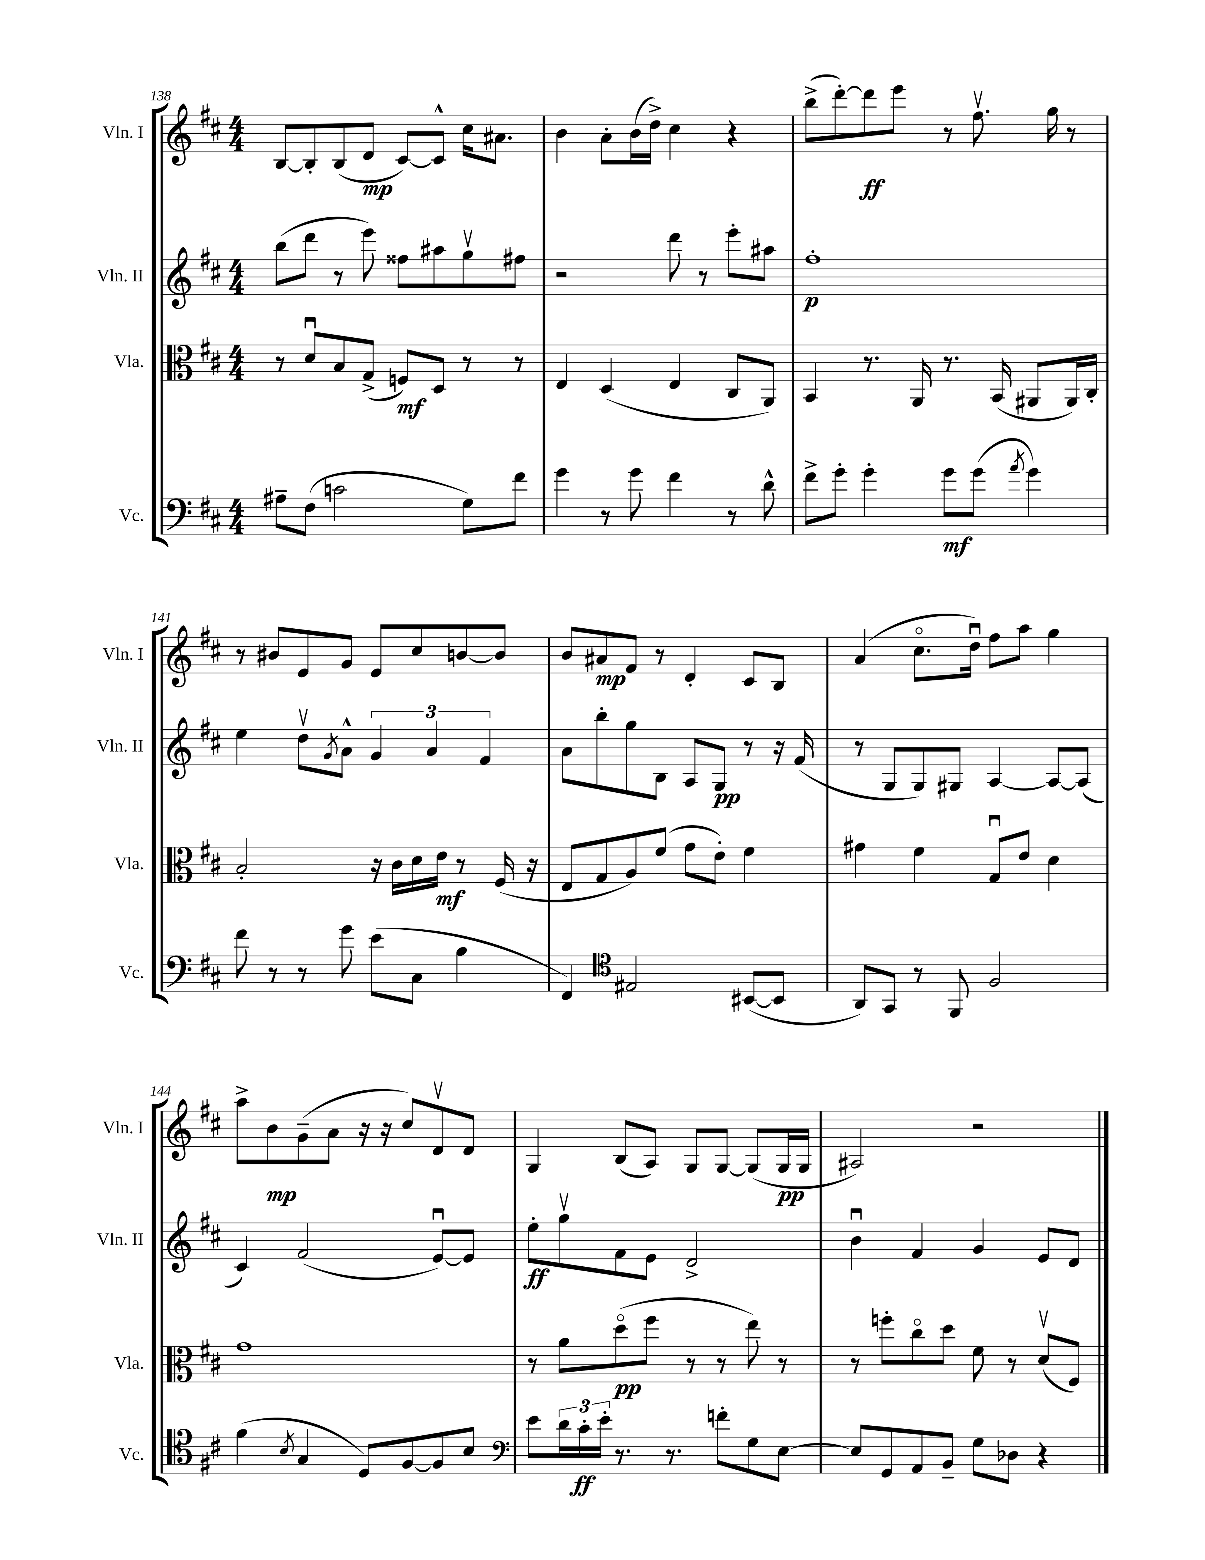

**kern	**dynam	**kern	**dynam	**kern	**dynam	**kern	**dynam
*part4	*part4	*part3	*part3	*part2	*part2	*part1	*part1
*staff4	*staff4	*staff3	*staff3	*staff2	*staff2	*staff1	*staff1
*I"Vc.	*	*I"Vla.	*	*I"Vln. II	*	*I"Vln. I	*
*I'Vc.	*	*I'Vla.	*	*I'Vln. II	*	*I'Vln. I	*
*clefF4	*	*clefC3	*	*clefG2	*	*clefG2	*
*k[f#c#]	*	*k[f#c#]	*	*k[f#c#]	*	*k[f#c#]	*
*M4/4	*	*M4/4	*	*M4/4	*	*M4/4	*
=138	=138	=138	=138	=138	=138	=138	=138
8A#X~\L	.	8r	.	(8bb\L	.	[8B/L	.
(8F#\J	.	8du/L	.	8ddd\J	.	8B'/]	.
2cn\	.	8B/	.	8r	.	(8B/	.
.	.	(8G^/J	.	8eee\)	.	8d/J	mp
.	.	8Fn/L)	mf	8ff##X\L	.	[8c#/L)	.
.	.	8D/J	.	8aa#X\	.	8c#^^/J]	.
8G\L)	.	8r	.	8ggv\	.	16cc#\KL	.
.	.	.	.	.	.	8.a#X\J	.
8f#\J	.	8r	.	8ff#X\J	.	.	.
=139	=139	=139	=139	=139	=139	=139	=139
4g\	.	4E/	.	2r	.	4b\	.
8r	.	(4D/	.	.	.	8a'\L	.
8g\	.	.	.	.	.	(16b\L	.
.	.	.	.	.	.	16dd^\JJ)	.
4f#\	.	4E/	.	8ddd\	.	4cc#\	.
.	.	.	.	8r	.	.	.
8r	.	8C#/L	.	8eee'\L	.	4r	.
8d^^\	.	8AA/J)	.	8aa#X\J	.	.	.
=140	=140	=140	=140	=140	=140	=140	=140
8f#^\L	.	4BB/	.	1ff#'	p	(8bb^\L	.
8g'\J	.	.	.	.	.	[8ddd'\)	.
4g'\	.	8.r	.	.	.	8ddd\]	ff
.	.	.	.	.	.	8eee\J	.
.	.	16AA/	.	.	.	.	.
8g\L	mf	8.r	.	.	.	8r	.
(8g\J	.	.	.	.	.	8.ff#v\	.
.	.	(16BB/	.	.	.	.	.
8qa/	.	.	.	.	.	.	.
4g\)	.	8AA#X/L	.	.	.	.	.
.	.	.	.	.	.	16gg\	.
.	.	16AA#/L)	.	.	.	8r	.
.	.	16C#'/JJ	.	.	.	.	.
!!LO:LB:g=z
=141	=141	=141	=141	=141	=141	=141	=141
8f#\	.	2B'/	.	4ee\	.	8r	.
8r	.	.	.	.	.	8b#X/L	.
8r	.	.	.	8ddv\L	.	8e/	.
.	.	.	.	8qg/	.	.	.
8g\	.	.	.	8a^^\J	.	8g/J	.
(8e\L	.	16r	.	6g/	.	8e/L	.
.	.	16c#\LL	.	.	.	.	.
8C#\J	.	16d\	.	.	.	8cc#/	.
.	.	.	.	6a/	.	.	.
.	.	16e\JJ	mf	.	.	.	.
4B\	.	8r	.	.	.	[8bn/	.
.	.	.	.	6f#/	.	.	.
.	.	(16F#/	.	.	.	8b/J]	.
.	.	16r	.	.	.	.	.
=142	=142	=142	=142	=142	=142	=142	=142
4FF#/)	.	8E/L	.	8a\L	.	8b/L	.
.	.	8G/	.	8bb'\	.	8a#X/	mp
*clefC4	*	*	*	*	*	*	*
2E#X/	.	8A/)	.	8gg\	.	8f#/J	.
.	.	(8f#/J	.	8B\J	.	8r	.
.	.	8g\L	.	8A/L	.	4d'/	.
.	.	8e'\J)	.	8G/J	pp	.	.
([8BB#X/L	.	4f#\	.	8r	.	8c#/L	.
8BB#/J]	.	.	.	16r	.	8B/J	.
.	.	.	.	(16f#/	.	.	.
=143	=143	=143	=143	=143	=143	=143	=143
8AA/L)	.	4g#X\	.	8r	.	(4a/	.
8GG/J	.	.	.	8G/L	.	.	.
8r	.	4f#\	.	8G/)	.	8.cc#\L	.
8FF#/	.	.	.	8G#X/J	.	.	.
.	.	.	.	.	.	16ddu\Jk)	.
2F#/	.	8Gu/L	.	[4A/	.	8ff#\L	.
.	.	8e/J	.	.	.	8aa\J	.
.	.	4d\	.	8A/L_	.	4gg\	.
.	.	.	.	(8A/J]	.	.	.
!!LO:LB:g=z
=144	=144	=144	=144	=144	=144	=144	=144
(4f#\	.	1g	.	4c#/)	.	8aa^\L	.
.	.	.	.	.	.	8b\	mp
8qB/	.	.	.	.	.	.	.
4G/	.	.	.	(2f#/	.	(8g~\	.
.	.	.	.	.	.	8a\J	.
8D/L)	.	.	.	.	.	16r	.
.	.	.	.	.	.	16r	.
[8F#/	.	.	.	.	.	8cc#/L)	.
8F#/]	.	.	.	[8eu/L)	.	8dv/	.
8B/J	.	.	.	8e/J]	.	8d/J	.
=145	=145	=145	=145	=145	=145	=145	=145
*clefF4	*	*	*	*	*	*	*
8e\L	.	8r	.	8ee'\L	ff	4G/	.
24d\L	.	8a\L	.	8ggv\	.	.	.
24c#'\	ff	.	.	.	.	.	.
24e'\JJ	.	.	.	.	.	.	.
8.r	.	(8dd\	pp	8f#\	.	(8B/L	.
.	.	8ff#\J	.	8e\J	.	8A/J)	.
8.r	.	.	.	.	.	.	.
.	.	8r	.	2d^/	.	8G/L	.
8fn'\L	.	8r	.	.	.	[8G/J	.
8G\	.	8ee\)	.	.	.	(8G/L]	.
[8E\J	.	8r	.	.	.	16G/L	pp
.	.	.	.	.	.	16G/JJ	.
=146	=146	=146	=146	=146	=146	=146	=146
8E/L]	.	8r	.	4bu\	.	2A#X/)	.
8GG/	.	8ffn'\L	.	.	.	.	.
8AA/	.	8cc#\	.	4f#/	.	.	.
8BB~/J	.	8dd\J	.	.	.	.	.
8G\L	.	8f#\	.	4g/	.	2r	.
8D-X\J	.	8r	.	.	.	.	.
4r	.	(8dv/L	.	8e/L	.	.	.
.	.	8F#/J)	.	8d/J	.	.	.
==	==	==	==	==	==	==	==
*-	*-	*-	*-	*-	*-	*-	*-
